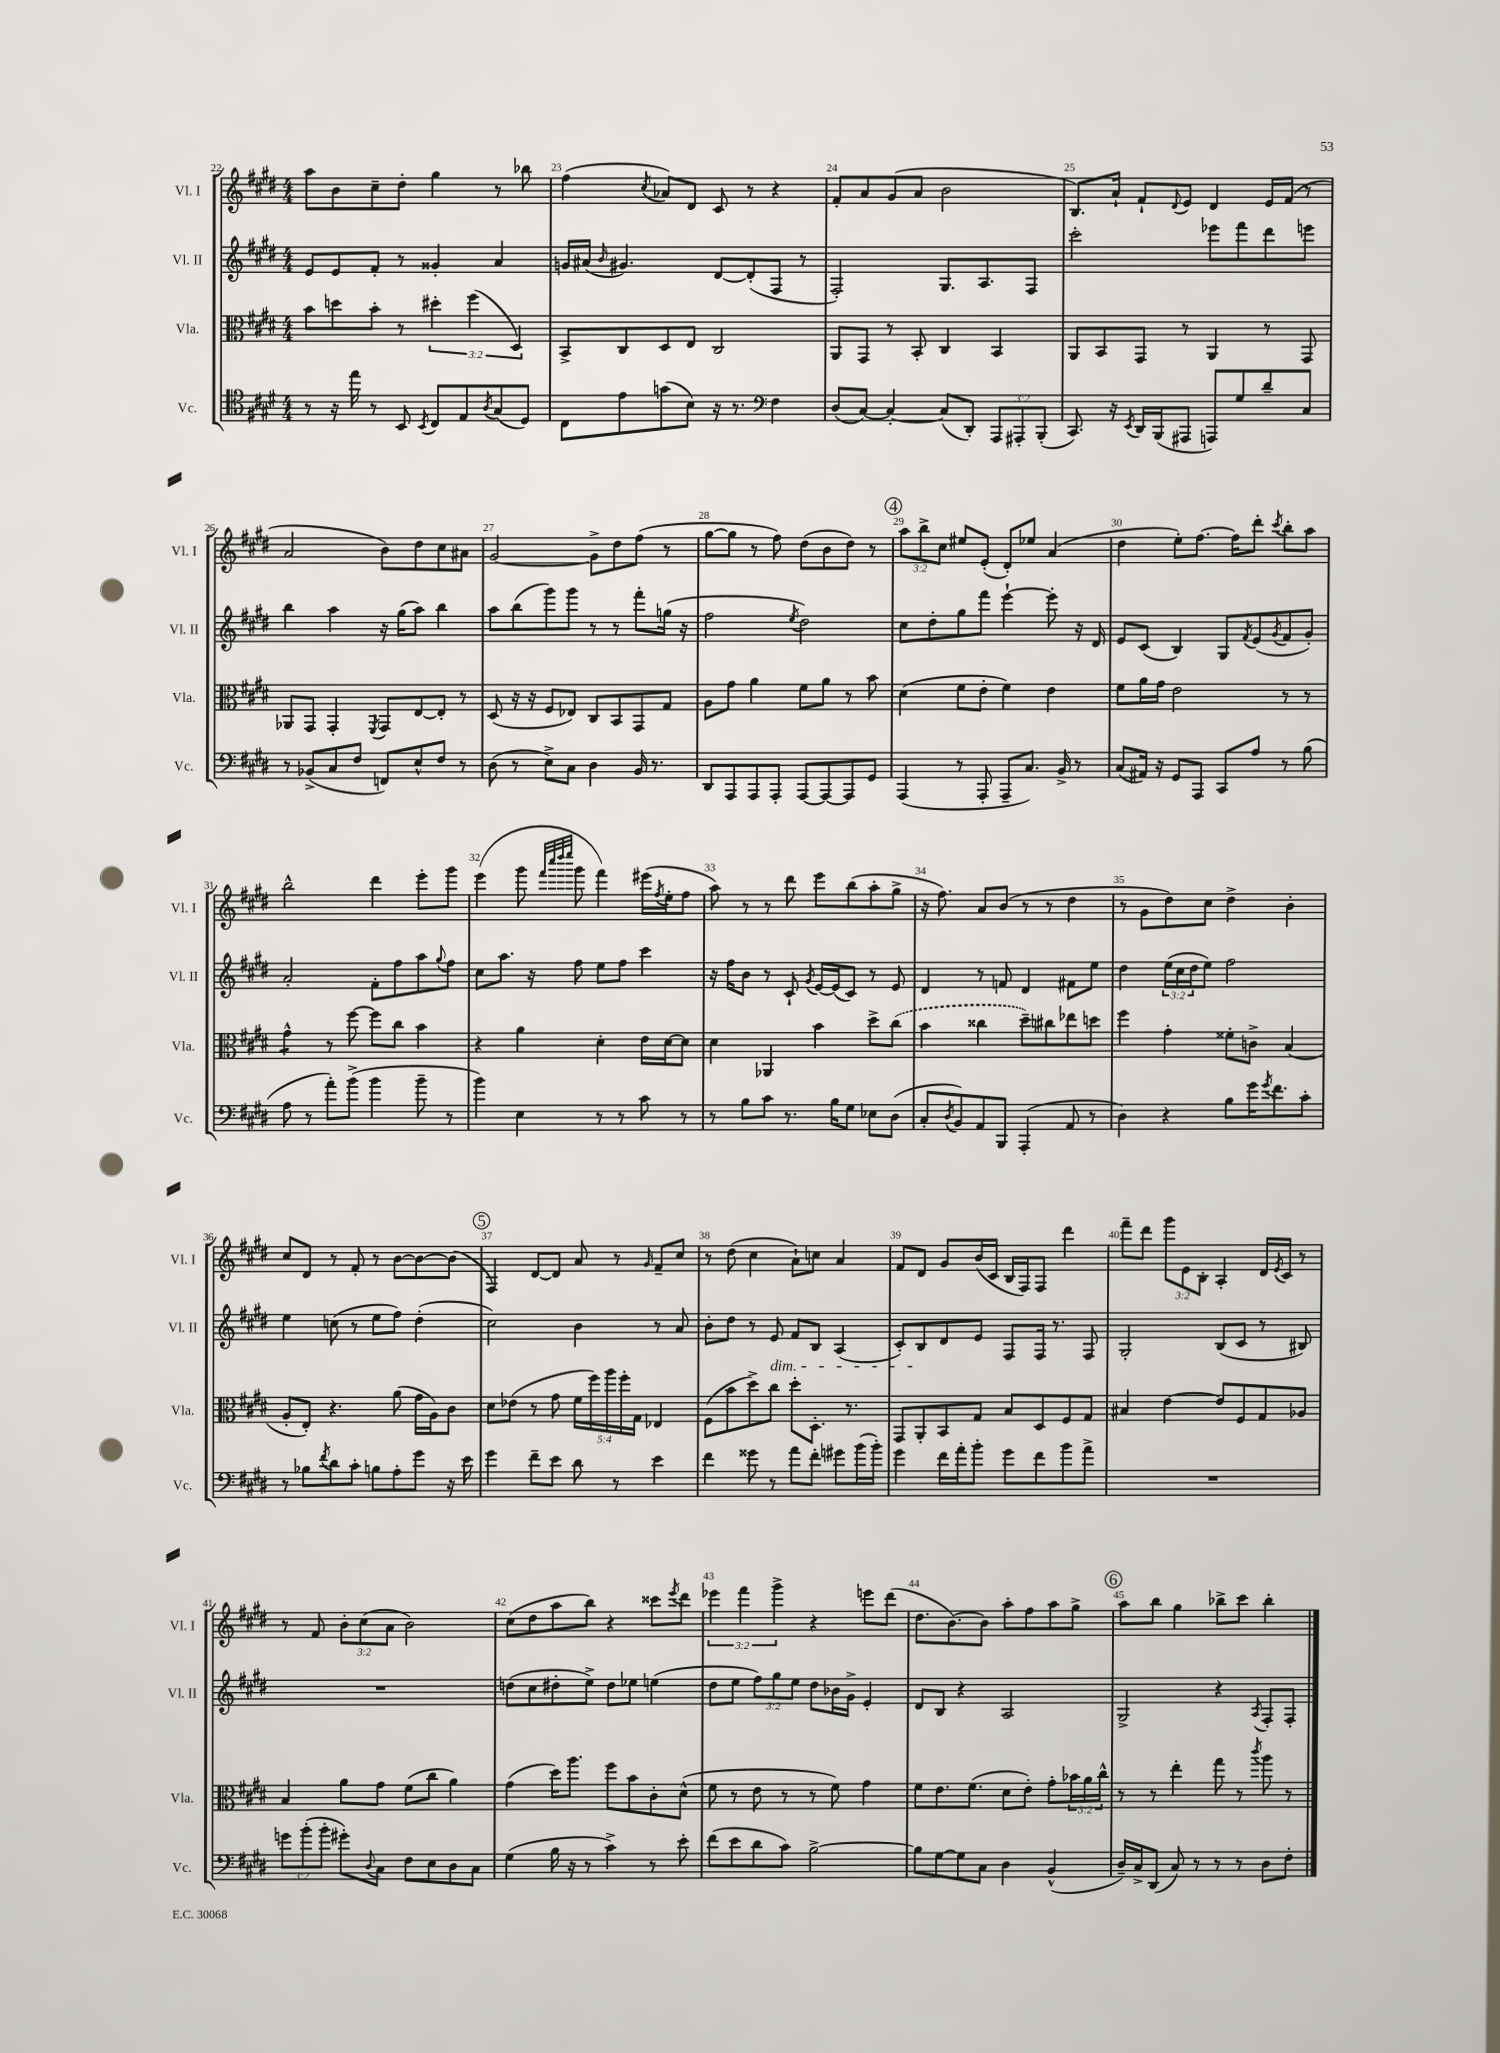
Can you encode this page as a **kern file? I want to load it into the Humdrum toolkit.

**kern	**kern	**kern	**kern
*staff4	*staff3	*staff2	*staff1
*clefC4	*clefC3	*clefG2	*clefG2
*k[f#c#g#d#]	*k[f#c#g#d#]	*k[f#c#g#d#]	*k[f#c#g#d#]
*M4/4	*M4/4	*M4/4	*M4/4
8r	8b	8e	8aa
16r	8dd	8e	8b
16ee	.	.	.
8r	8b'	8f#'	8cc#~
8BB	8r	8r	8dd#'
8qBB	.	.	.
8C#	6dd#'	4g##'	4gg#
8E	.	.	.
.	(6ff#	.	.
8qA	.	.	.
(8G#	.	4a	8r
.	6D#)	.	.
8D#)	.	.	8bb-
=	=	=	=
8C#	8BB^	16g	(4ff#
.	.	(16a#	.
.	.	16qqb	.
8e	8C#	4.g#)	.
.	.	.	8qcc#
(8g	8D#	.	8a-)
8B)	8E	.	8d#
16r	2C#	[8d#	8c#
8.r	.	.	.
.	.	(8d#']	8r
*clefF4	*	*	*
4F#	.	8F#	4r
.	.	8r	.
=	=	=	=
(8D#	8AA	2F#')	8f#'
[8C#)	8GG#	.	8a
4C#'_	8r	.	(8g#
.	8BB'	.	8a
(8C#]	4C#	8.G#	2b
8DD#')	.	.	.
.	.	8.A	.
12AAA	4BB	.	.
12AAA#'	.	.	.
.	.	8F#	.
(12BBB'	.	.	.
=	=	=	=
8.CC#)	8AA	2ccc#'	8.B)
.	8BB	.	.
16r	.	.	16a`
8qEE	.	.	.
16DD#	8GG#	.	8f#`
(16BBB	.	.	.
.	.	.	8qqd#
8AAA#	8r	.	8e
8AAA)	4AA	8eee-	4d#
8G#	.	8fff#	.
8d#~	8r	8ddd#	16e
.	.	.	(16f#
8C#	8GG#	8eee	8r
=	=	=	=
8r	8AA-	4bb	2a
(8BB-^	8GG#	.	.
8C#	4GG#'	4aa	.
8F#	.	.	.
.	8qFF#	.	.
8FF)	8GG#	16r	8b)
.	.	(16gg#	.
8E^^	[8E	8aa)	8dd#
8F#	8E']	4bb	8cc#
8r	8r	.	8a#
=	=	=	=
(8D#	(8D#	8aa	[2g#
8r	16r	(8bb	.
.	16r	.	.
8E^)	8F#	8ggg#)	.
8C#	8E-)	8ggg#	.
4D#	8C#	8r	8g#^]
.	8BB	8r	8dd#
16BB	8GG#	8fff#'	(8ff#
8.r	.	.	.
.	8G#	(16gg	8r
.	.	16r	.
=	=	=	=
8DD#	8A	2ff#	[8gg#
8AAA	8g#	.	8gg#]
8AAA	4a	.	8r
8AAA'	.	.	8ff#)
.	.	8qee	.
[8AAA	8f#	2dd#)	(8dd#
8AAA_	8a	.	8b
8AAA]	8r	.	8dd#)
8GG#	8b	.	8r
=	=	=	=
(4AAA	(4d#	8cc#	12aa
.	.	.	12bb^
.	.	8dd#'	.
.	.	.	12cc#
8r	8f#	8gg#	8ee#
8AAA'	8e'	8fff#	(8e'
8AAA~	4f#)	[4eee`	8d#')
8.C#)	.	.	8ee-
.	4e	8eee']	(4a
16BB^	.	.	.
8r	.	16r	.
.	.	16d#	.
=	=	=	=
(8C#	8f#	8e	4dd#
16AA#)	16a	(8c#	.
16r	16g#	.	.
8GG#	2e	4B)	8ee')
8AAA	.	.	[8.ff#
8CC#	.	8G#	.
.	.	.	16ff#]
.	.	8qf#	.
8A	.	(8e	8ddd#'
.	.	8qg#	8qccc#
8r	8r	8f#	8bb'
(8B	8r	8g#')	8aa
=	=	=	=
8A	4g#^^	2a'	2bb^^
8r	.	.	.
8a')	8r	.	.
(8b^	[8ff#	.	.
4b	8ff#]	8f#'	4ddd#
.	8cc#	8ff#	.
8b~	4b	8aa	8eee'
.	.	8qqgg#	.
8r	.	8ff#	8ggg#
=	=	=	=
4b)	4r	8cc#	(4eee
.	.	8.aa	.
4E	4a	.	8ggg#
.	.	16r	.
.	.	.	32qqfff#
.	.	.	32qqcccc#
.	.	.	32qqdddd#
.	.	.	32qqeeee
.	.	8ff#	8ggg#
8r	4d#'	8ee	4fff#)
8r	.	8ff#	.
8c#	16e	4ccc#	(16eee#
.	.	.	8qff#
.	[16d#	.	16ee'
8r	8d#]	.	8ff#
=	=	=	=
8r	4d#	16r	8aa)
.	.	16ff#	.
8B	.	8b	8r
8c#	4AA-	8r	8r
8.r	.	8c#`	8ddd#
.	.	8qg#	.
.	4b	[16e	8eee
16B	.	(16e]	.
8G#	.	8c#)	(8bb
8E-	8dd#^	8r	8aa'
(8D#	(8cc#	8e	8gg#^
=	=	=	=
8C#'	4b	4d#	16r
.	.	.	8.ff#)
8qD#	.	.	.
8BB)	.	.	.
8AA	4cc##	8r	8a
8BBB	.	8f	(8b
(4AAA'	8dd#~)	4d#	8r
.	8cc#	.	8r
8AA	8ee-	8f#	4dd#
8r	8dd	8ee	.
=	=	=	=
4D#)	4ff#	4dd#	8r
.	.	.	8g#
4r	4g#'	(24ee	8dd#)
.	.	24cc#	.
.	.	24dd#	.
.	.	8ee)	8cc#
8B	8f##'	2ff#	4dd#^
16g#	8c^	.	.
8qg#	.	.	.
8.f#	.	.	.
.	(4B	.	4b'
8c#'	.	.	.
=	=	=	=
8r	8A'	4ee	8cc#
8B-	8E')	.	8d#
8qf#	.	.	.
8d#	4.r	(8cc	8r
8c#'	.	8r	8f#'
8B	.	8ee	8r
8A'	(8a	8ff#)	[8b
8g#	16g#	(4dd#'	8b_
.	16A)	.	.
16r	8c#	.	(8b]
16e	.	.	.
=	=	=	=
4g#	8d#	2cc#)	4F#)
.	(8e-	.	.
8f#~	8r	.	[8d#
8e	8g#	.	8d#]
8d#	20f#	4b	8a
.	20ff#)	.	.
.	20aa	.	.
8r	.	.	8r
.	20ff#'	.	.
.	20G#	.	.
.	.	.	16qqg#
4e	4E-	8r	8f#~
.	.	8a	8cc#
=	=	=	=
4f#	(8F#	8b'	8r
.	8b	8dd#	(8dd#
8g##	8dd#^)	8r	4cc#
8r	8cc#	8e	.
8a	8dd#'	8f#	8a`)
8f#'	8.D#'	8B	8cc
8g#	.	(4A	4a
.	8.r	.	.
(16b	.	.	.
16b')	.	.	.
=	=	=	=
4g#	8GG#	8c#')	8f#
.	8AA'	8B	8d#
16f#	8BB	8d#	8g#
16a'	.	.	.
8b'	8G#	8e	(16b
.	.	.	16c#
8g#	8B	8F#	16B
.	.	.	16F#)
8f#	8D#	16F#	8F#
.	.	8.r	.
8b	8F#	.	4ddd#
8a^	8G#	8F#	.
=	=	=	=
1r	4B#	2G#'	8fff#~
.	.	.	8ddd#
.	[4e	.	12ggg#
.	.	.	12e
.	.	.	12B'
.	8e]	(8B	4A'
.	8F#	8c#	.
.	8G#	8r	16d#
.	.	.	8qe
.	.	.	16c#
.	8A-	8B#)	8r
=	=	=	=
12g	4B	1r	8r
(12b'	.	.	.
.	.	.	8f#
12b'	.	.	.
8g#')	8a	.	12b'
.	.	.	(12cc#
8qqD#	.	.	.
8C#	8g#	.	.
.	.	.	12a
8F#	(8f#	.	2b)
8E	8cc#	.	.
8D#	4a)	.	.
8C#	.	.	.
=	=	=	=
(4G#	(4g#	(8dd	(8cc#
.	.	8cc#	8dd#
16B	16dd#)	8dd#'	8aa
16r	8.aa	.	.
8r	.	8ee^)	8bb)
4c#^)	8ff#	8dd#	4r
.	8b	8ee-	.
8r	8c#'	(4ee	8ccc##
.	.	.	8qeee
8e'	(8d#^^	.	8ddd#
=	=	=	=
(8f#	8f#	8dd#	6eee-
8e	8r	8ee	.
.	.	.	6fff#
8d#	8e	12ff#)	.
.	.	12gg#	6ggg#^
8c#)	8r	.	.
.	.	12ee	.
[2B^	8r	8dd#	4r
.	8f#)	16b-	.
.	.	16g#^	.
.	4g#	4e'	8eee
.	.	.	(8ddd#
=	=	=	=
8B]	8f#	8d#	8.dd#
[8G#	8.e	8B	.
.	.	.	[8.b)
8G#]	.	4r	.
.	(8.f#	.	.
8C#	.	.	8b]
4D#	8d#	2A	8aa'
.	8e')	.	8ff#
(4BB^^	8g#'	.	8aa
.	24b-	.	8gg#^
.	24a	.	.
.	24cc#^^	.	.
=	=	=	=
16D#~)	8r	2G#^	8aa
16C#^	.	.	.
(8DD#	8r	.	8bb
8C#)	4ee'	.	4gg#
8r	.	.	.
8r	8gg#	4r	8bb-^
8r	8r	.	8ccc#
.	8qccc#	8qA	.
8D#	8aa	8F#'	4bb-'
8F#'	8r	8F#'	.
==	==	==	==
*-	*-	*-	*-
